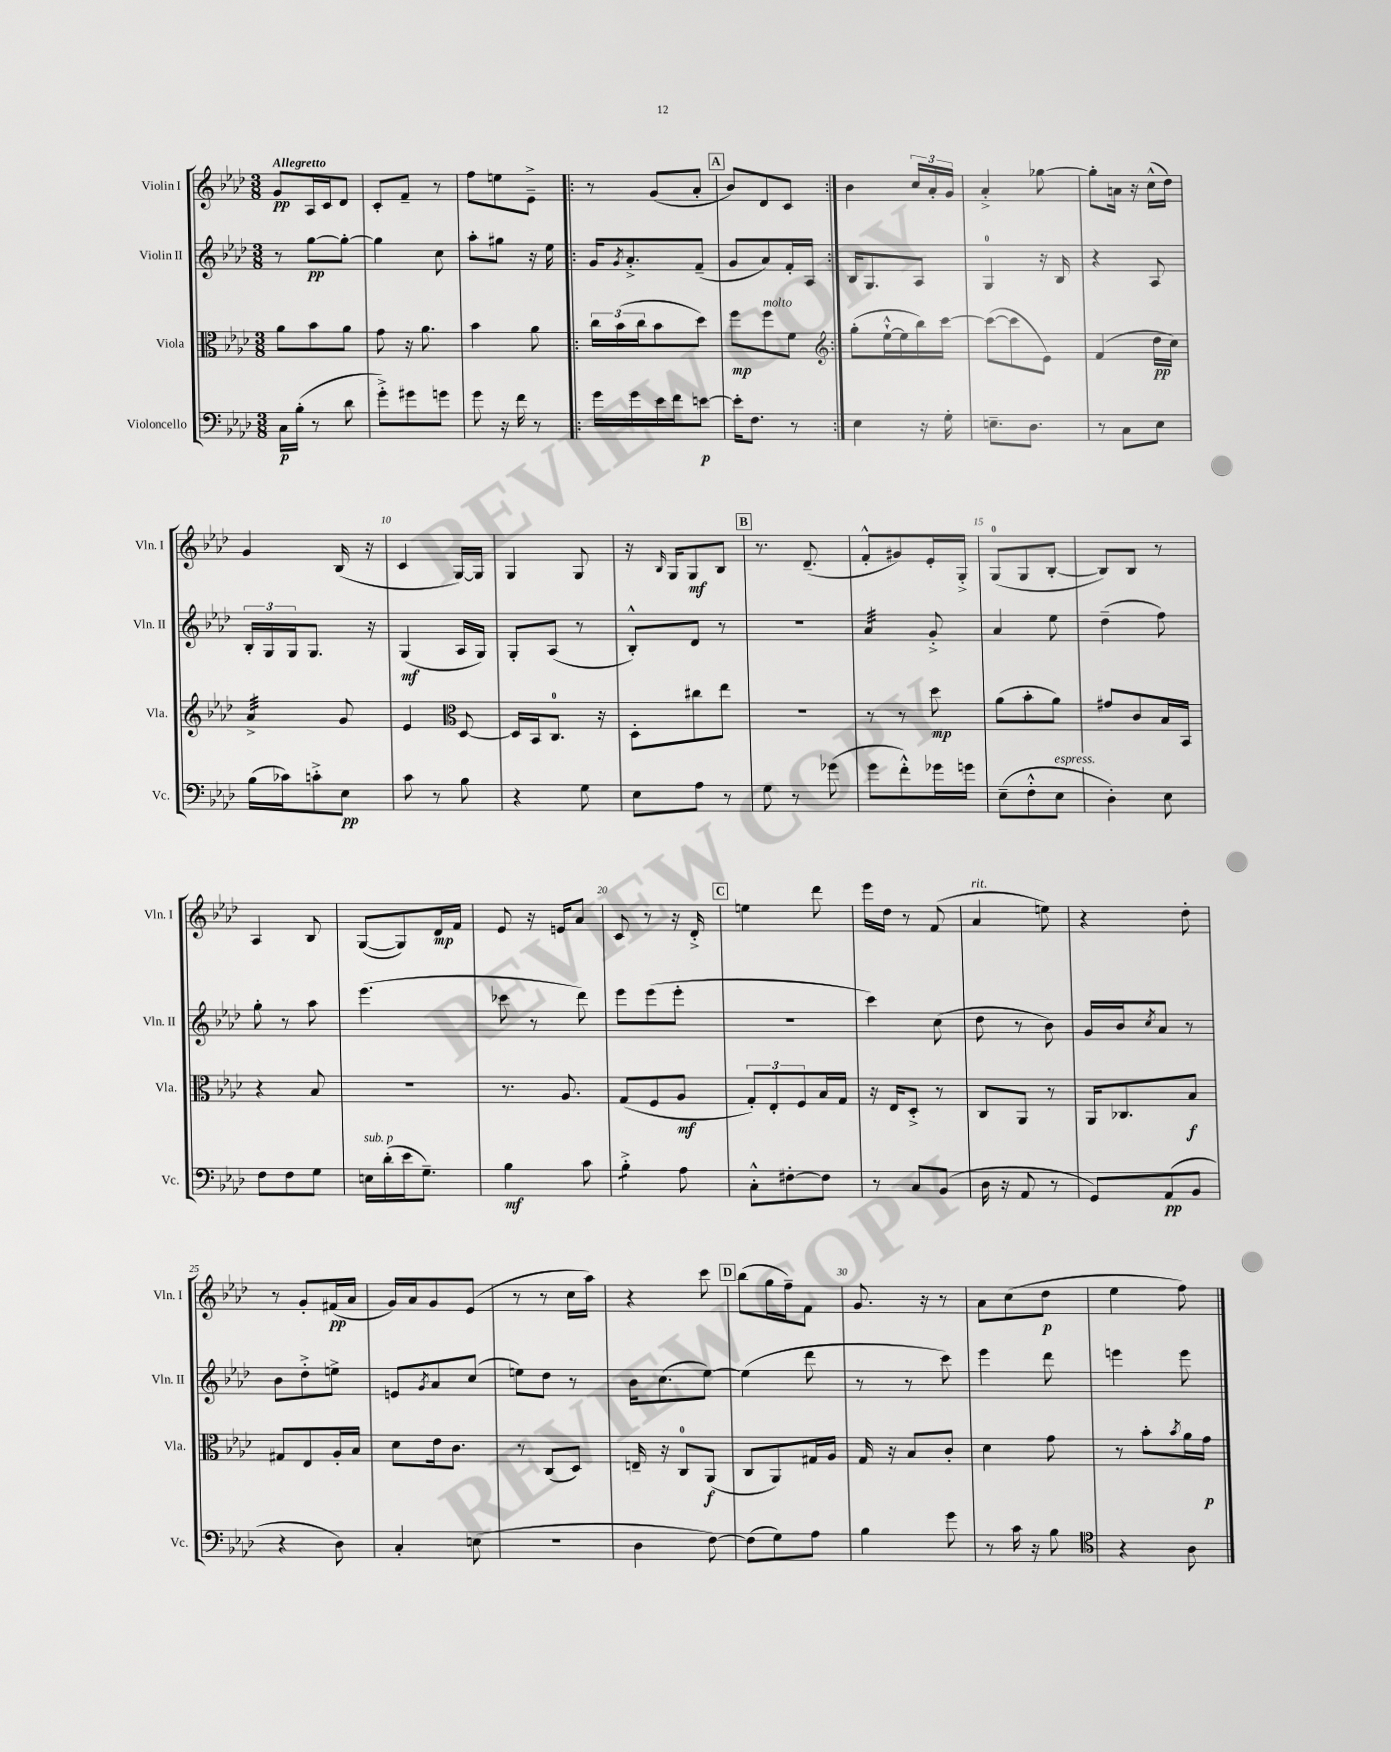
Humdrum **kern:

**kern	**kern	**kern	**kern
*staff4	*staff3	*staff2	*staff1
*clefF4	*clefC3	*clefG2	*clefG2
*k[b-e-a-d-]	*k[b-e-a-d-]	*k[b-e-a-d-]	*k[b-e-a-d-]
*M3/8	*M3/8	*M3/8	*M3/8
16C	8a-	8r	8g
(16B-'	.	.	.
8r	8b-	[8gg	16A-
.	.	.	16c
8d-	8a-	8gg'_	8d-
=	=	=	=
8g'^)	8g	4gg]	8c'
8g#	16r	.	8f~
.	8.a-	.	.
8g	.	8cc	8r
=	=	=	=
8g	4b-	8aa-'	8ff
16r	.	8gg#	8ee
16f	.	.	.
8r	8a-	16r	8e-~^
.	.	16ee-	.
=!|:	=!|:	=!|:	=!|:
16g	24cc	16g	8r
.	(24b-	.	.
.	.	8qg	.
16g	.	8.a-'^	.
.	24cc	.	.
16e-	8b-	.	(8g
16f	.	.	.
[8e	8dd-)	(8f~	8a-'
=	=	=	=
16e']	8ff	8g	8b-)
8.F	.	.	.
.	8ff	8a-)	8d-
8r	8f	16f'	8c
.	.	16A-	.
=:|!	=:|!	=:|!	=:|!
*	*clefG2	*	*
4E-	(8gg'	16B-	4b-
.	.	8.G	.
.	[16ee-`^^	.	.
.	16ee-]	.	.
16r	16bb-)	8A-	24cc
.	.	.	24a-'
16G'	[16ccc	.	.
.	.	.	24g
=	=	=	=
8.E~	(8ccc_	4G	4a-'^
.	8ccc]	.	.
8.D-	.	.	.
.	8e-)	16r	[8gg-
.	.	16B-	.
=	=	=	=
8r	(4f	4r	8gg-']
8C	.	.	16a
.	.	.	16r
8E-	16dd-	8A-	(16cc^^
.	16cc)	.	16dd-)
=	=	=	=
(16B-	4a-^	24B-'	4g
.	.	24G	.
16c-)	.	.	.
.	.	24G	.
8c'^	.	8.G	.
8E-	8g	.	(16B-
.	.	16r	16r
=	=	=	=
8c	4e-	(4G	4c
8r	.	.	.
*	*clefC3	*	*
8B-	[8D-	16A-	[16G)
.	.	16G)	16G]
=	=	=	=
4r	16D-]	8G'	4G
.	16BB-	.	.
.	8.C	(8A-	.
8G	.	8r	8G
.	16r	.	.
=	=	=	=
8E-	8D-'	8B-'^^)	16r
.	.	.	16qqB-
.	.	.	16G
8A-	8cc#	8d-	8G
8r	8ee-	8r	8B-
=	=	=	=
8G	4.r	4.r	8.r
8r	.	.	.
.	.	.	(8.d-~
(8g-	.	.	.
=	=	=	=
8g	8r	4a-	8f'^^
8f'^^)	8r	.	8g#)
16g-	8dd-	8g'^	16e-'
16g	.	.	16G'^
=	=	=	=
(8E-~	(8a-	4a-	(8G
8F'^^	8b-'	.	8G
8E-	8a-)	8ee-	[8B-'
=	=	=	=
4D-')	8g#	(4dd-~	8B-])
.	8c	.	8B-
8E-	16B-	8ff)	8r
.	16BB-	.	.
=	=	=	=
8F	4r	8gg'	4A-
8F	.	8r	.
8G	8B-	8aa-	8B-
=	=	=	=
16E	4.r	(4.eee-	([8G
(16d-'	.	.	.
16e-	.	.	8G])
8.G~)	.	.	.
.	.	.	16d-
.	.	.	16f
=	=	=	=
4B-	8.r	8ccc-	8e-
.	.	8r	16r
.	8.A-	.	16e
8c	.	8ddd-)	8a-
=	=	=	=
4B-'^	(8G	8eee-	8c
.	8F	(8eee-	8r
8A-	8A-	8eee-'	16r
.	.	.	16d-'^
=	=	=	=
8C'^^	12G')	4.r	4ee
.	12E-'	.	.
[8F#'	.	.	.
.	12F	.	.
8F#]	16B-	.	8ddd-
.	16G	.	.
=	=	=	=
8r	16r	4ccc)	16eee-
.	16E-	.	16dd-
8C	8D-'^	.	8r
(8BB-	8r	(8cc	(8f
=	=	=	=
16D-	8C	8dd-	4a-
16r	.	.	.
8AA-	8AA-	8r	.
8r	8r	8b-)	8ee)
=	=	=	=
8GG)	16AA-	16g	4r
.	8.C-	16b-	.
.	.	8qcc	.
(8AA-	.	8a-	.
8BB-	8B-	8r	8dd-'
=	=	=	=
4r	8G#	8b-	8r
.	8E-	8dd-'^	8g'
8D-)	16A-'	8ee^	(16f#
.	16B-	.	16a-
=	=	=	=
4C'	8d-	8e	16g)
.	.	.	16a-
.	.	8qg	.
.	16e-	8a-	8g
.	8.c	.	.
(8E	.	(8cc	(8e-
=	=	=	=
4.r	8r	8ee)	8r
.	(8C	8dd-	8r
.	8D-)	8r	16cc
.	.	.	16aa-)
=	=	=	=
4D-	16E~	16b-	4r
.	16r	(8.cc	.
.	8C	.	.
[8F)	(8AA-	[8ee-)	8ccc
=	=	=	=
(8F]	8C	(4ee-]	(8bb-
8G)	8AA-)	.	16gg
.	.	.	16ff~)
8A-	16G#	8ddd-	8f
.	16A-	.	.
=	=	=	=
4B-	16G	8r	8.g
.	16r	.	.
.	8B-	8r	.
.	.	.	16r
8g	8c'	8ccc)	8r
=	=	=	=
8r	4d-	4eee-	8a-
16c	.	.	(8cc
16r	.	.	.
8B-	8g	8ddd-	8dd-
=	=	=	=
*clefC4	*	*	*
4r	8r	4eee	4ee-
.	8b-'	.	.
.	8qb-	.	.
8A-	16a-	8eee	8ff)
.	16g	.	.
==	==	==	==
*-	*-	*-	*-
